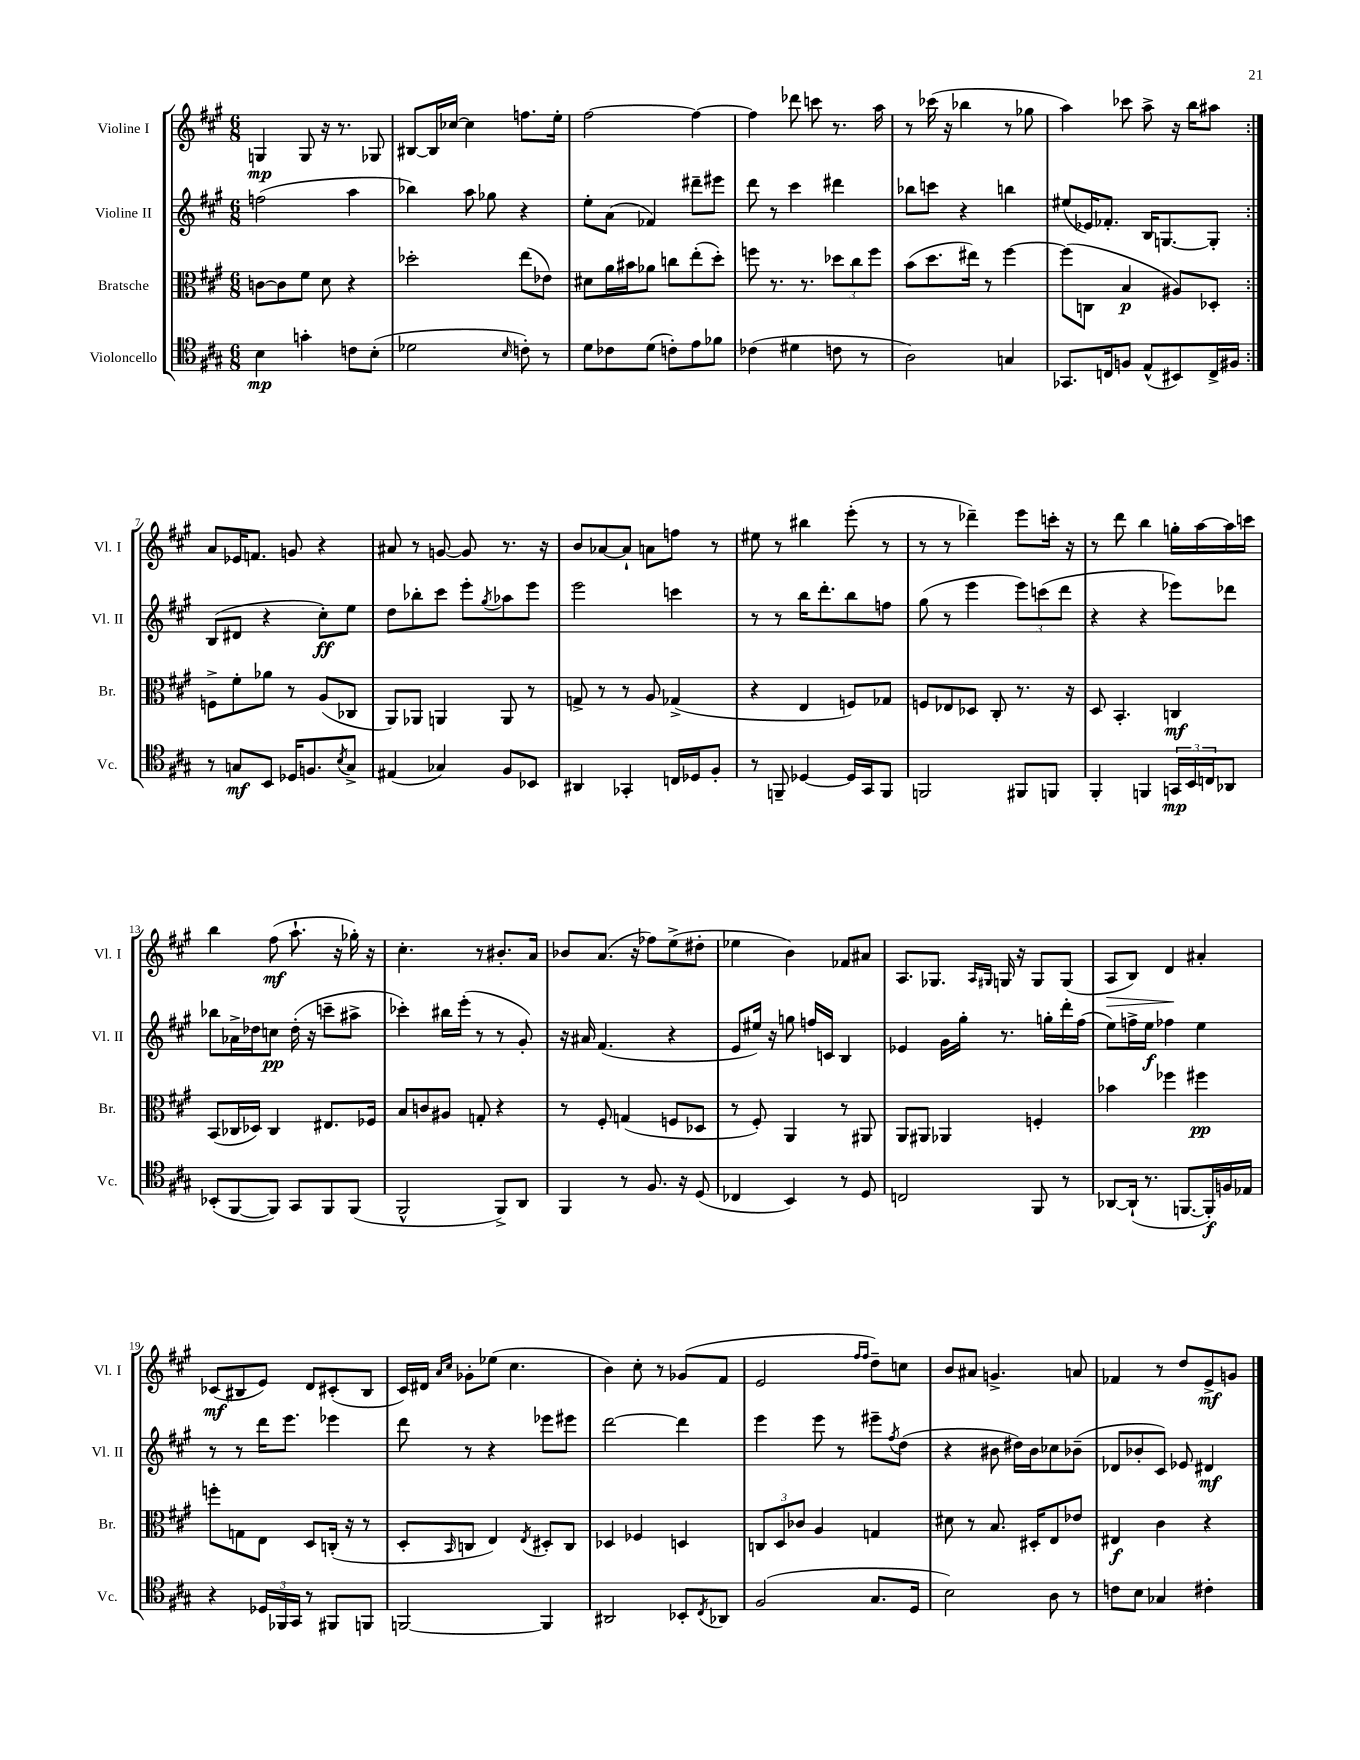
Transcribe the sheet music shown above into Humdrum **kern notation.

**kern	**kern	**kern	**kern
*staff4	*staff3	*staff2	*staff1
*clefC4	*clefC3	*clefG2	*clefG2
*k[f#c#g#]	*k[f#c#g#]	*k[f#c#g#]	*k[f#c#g#]
*M6/8	*M6/8	*M6/8	*M6/8
4B	[8c	(2ff	4G
.	8c]	.	.
4g'	8f#	.	8G
.	8d	.	16r
.	.	.	8.r
8c	4r	4aa	.
(8B'	.	.	8G-
=	=	=	=
2d-	2dd-'	4bb-)	[8B#
.	.	.	16B#]
.	.	.	[16cc-
.	.	8aa	4cc-]
.	.	8gg-	.
16qqB	.	.	.
8c')	(8ee	4r	8.ff
8r	8e-)	.	.
.	.	.	16ee'
=	=	=	=
8d	8d#	8ee'	[2ff#
8c-	16a	(8a	.
.	16b#	.	.
(8d	8a-	4f-)	.
8c')	8cc	.	.
8e	(8ee'	8ddd#~	4ff#_
8f-	8dd')	8eee#	.
=	=	=	=
(4c-	8ff	8ddd	4ff#]
.	8.r	8r	.
4d#	.	4ccc#	8ddd-
.	8.r	.	.
.	.	.	8ccc
8c	12dd-	4ddd#	8.r
.	12cc#	.	.
8r	.	.	.
.	12ff	.	.
.	.	.	16aa
=	=	=	=
2A)	(8b	8bb-	8r
.	8.dd	8ccc	(16ccc-
.	.	.	16r
.	.	4r	4bb-
.	16ee#)	.	.
.	8r	.	.
4G	[4ff#	4bb	8r
.	.	.	8gg-
=	=	=	=
8.GG-	(8ff#]	(8ee#	4aa)
.	8C	16e-)	.
16C	.	8.f-'	.
8F	4B	.	8ccc-
(8E^^	.	16B	8aa^
.	.	[8.G	.
8BB#)	8A#)	.	16r
.	.	.	16bb
16C^	8D-'	8G']	8aa#
16F#	.	.	.
=:|!	=:|!	=:|!	=:|!
8r	8F^	(8B	8a
8G	8f#'	8d#	16e-
.	.	.	8.f
8BB	8a-	4r	.
16D-	8r	.	8g
8.F	.	.	.
.	(8A	8cc#')	4r
8qB	.	.	.
8G^	8C-	8ee	.
=	=	=	=
(4E#	8AA)	8dd	8a#
.	8AA-	8bb-'	8r
4G-)	4AA	8ccc#	[8g
.	.	8eee'	8g]
.	.	8qgg#	.
8F#	8AA	8aa-	8.r
8BB-	8r	8eee	.
.	.	.	16r
=	=	=	=
4AA#	8G^	2eee	8b
.	8r	.	[8a-
4GG-'	8r	.	8a-`]
.	8A	.	8a
16C	(4G-^	4ccc	8ff
16D-	.	.	.
8F#'	.	.	8r
=	=	=	=
8r	4r	8r	8ee#
8FF~	.	8r	8r
[4D-	4E	16bb	4bb#
.	.	8.ddd'	.
16D-]	8F)	8bb	(8eee'
16GG#	.	.	.
8FF	8G-	8ff	8r
=	=	=	=
2FF	8F	(8gg#	8r
.	8E-	8r	8r
.	8D-	4eee	4ddd-~)
.	8C#'	.	.
8FF#	8.r	12eee)	8eee
.	.	(12ccc	.
8FF	.	.	16ccc'
.	.	12ddd	.
.	16r	.	16r
=	=	=	=
4FF#'	8D	4r	8r
.	4.BB'	.	8ddd
4FF	.	4r	4bb
24GG	4C	8eee-)	16gg'
24BB	.	.	.
.	.	.	[16aa
24C	.	.	.
8AA-	.	8ddd-	16aa]
.	.	.	16ccc
=	=	=	=
(8BB-'	(8BB	8bb-	4bb
[8FF#	16C-	16a-^	.
.	16D-)	16dd-	.
8FF#])	4C-	8cc	(8ff#
8GG#	.	(16dd-'	8.aa`
.	.	16r	.
8FF#	8.E#	8ccc~	.
.	.	.	16r
(8FF#	.	8aa#^	16gg-')
.	16F-	.	16r
=	=	=	=
2FF#^^	8B	4ccc-')	4.cc#'
.	8c	.	.
.	8A#	16bb#	.
.	.	(16eee'	.
.	8G'	8r	8r
8FF#^)	4r	8r	8.b#'
8AA	.	8g#')	.
.	.	.	16a
=	=	=	=
4FF#	8r	16r	8b-
.	.	16a#	.
.	8F#'	(4.f#	(8.a
8r	(4G	.	.
.	.	.	16r
8.F#	.	.	8ff-)
.	8F	4r	(8ee^
16r	.	.	.
(8D	8D-	.	8dd#'
=	=	=	=
4C-	8r	8e	4ee-
.	8F#')	16ee#)	.
.	.	16r	.
4BB)	4AA	8gg	4b)
.	.	16ff	.
.	.	16c	.
8r	8r	4B	8f-
8D	8AA#	.	8a#
=	=	=	=
2C	8AA	4e-	8.A
.	8AA#	.	.
.	.	.	8.G-
.	4AA-	16g#	.
.	.	16gg#'	.
.	.	.	16qqA
.	.	.	16qqG#
.	.	8.r	16G
.	.	.	16r
8FF#	4F'	.	8G
.	.	16gg'	.
8r	.	16ddd'	(8G
.	.	(16ff#	.
=	=	=	=
[8AA-	4b-	8ee)	8A
(16AA-`]	.	16ff^	8B)
8.r	.	16ee	.
.	4ff-	4ff-	4d
[8.FF	.	.	.
.	4ff#	4ee	4a#'
16FF'])	.	.	.
16F	.	.	.
16E-	.	.	.
=	=	=	=
4r	8ff'	8r	(8c-
.	8G	8r	8B#
24D-	8E	16ddd	8e)
24FF-	.	.	.
.	.	8.eee	.
24GG#	.	.	.
8r	8D	.	8d
8FF#	(16C'	4eee-	(8c#'
.	16r	.	.
8FF	8r	.	8B#
=	=	=	=
[2FF	8D'	8ddd	16c#)
.	.	.	16d#
.	.	.	16qqa
.	16qqBB	.	16qqcc#
.	8C	8r	8g-'
.	4E)	4r	(8ee-
.	.	.	4.cc#
.	8qE	.	.
4FF]	8D#'	8eee-	.
.	8C	8eee#	.
=	=	=	=
2AA#	4D-	[2ddd	4b)
.	4F-	.	8cc#'
.	.	.	8r
8BB-'	4D	4ddd]	(8g-
8qC#	.	.	.
8AA-	.	.	8f#
=	=	=	=
(2F#	12C	4eee	2e
.	12D	.	.
.	12c-	.	.
.	4A	8eee	.
.	.	8r	.
.	.	.	16qqff#
.	.	.	16qqff#
8.G#	4G	8eee#~	8dd~)
.	.	8qff#	.
.	.	(8dd	8cc
16D	.	.	.
=	=	=	=
2B)	8d#	4r	8b
.	8r	.	8a#
.	8.B	8b#	4.g^
.	.	16dd#)	.
.	16D#'	16b#	.
8A	8E	8cc-	.
8r	8e-	(8b-~	8a
=	=	=	=
8c	4E#	8d-	4f-
8B	.	8b-'	.
4G-	4c#	8c#)	8r
.	.	8e-	8dd
4c#'	4r	4d#	8e^
.	.	.	8g
==	==	==	==
*-	*-	*-	*-
